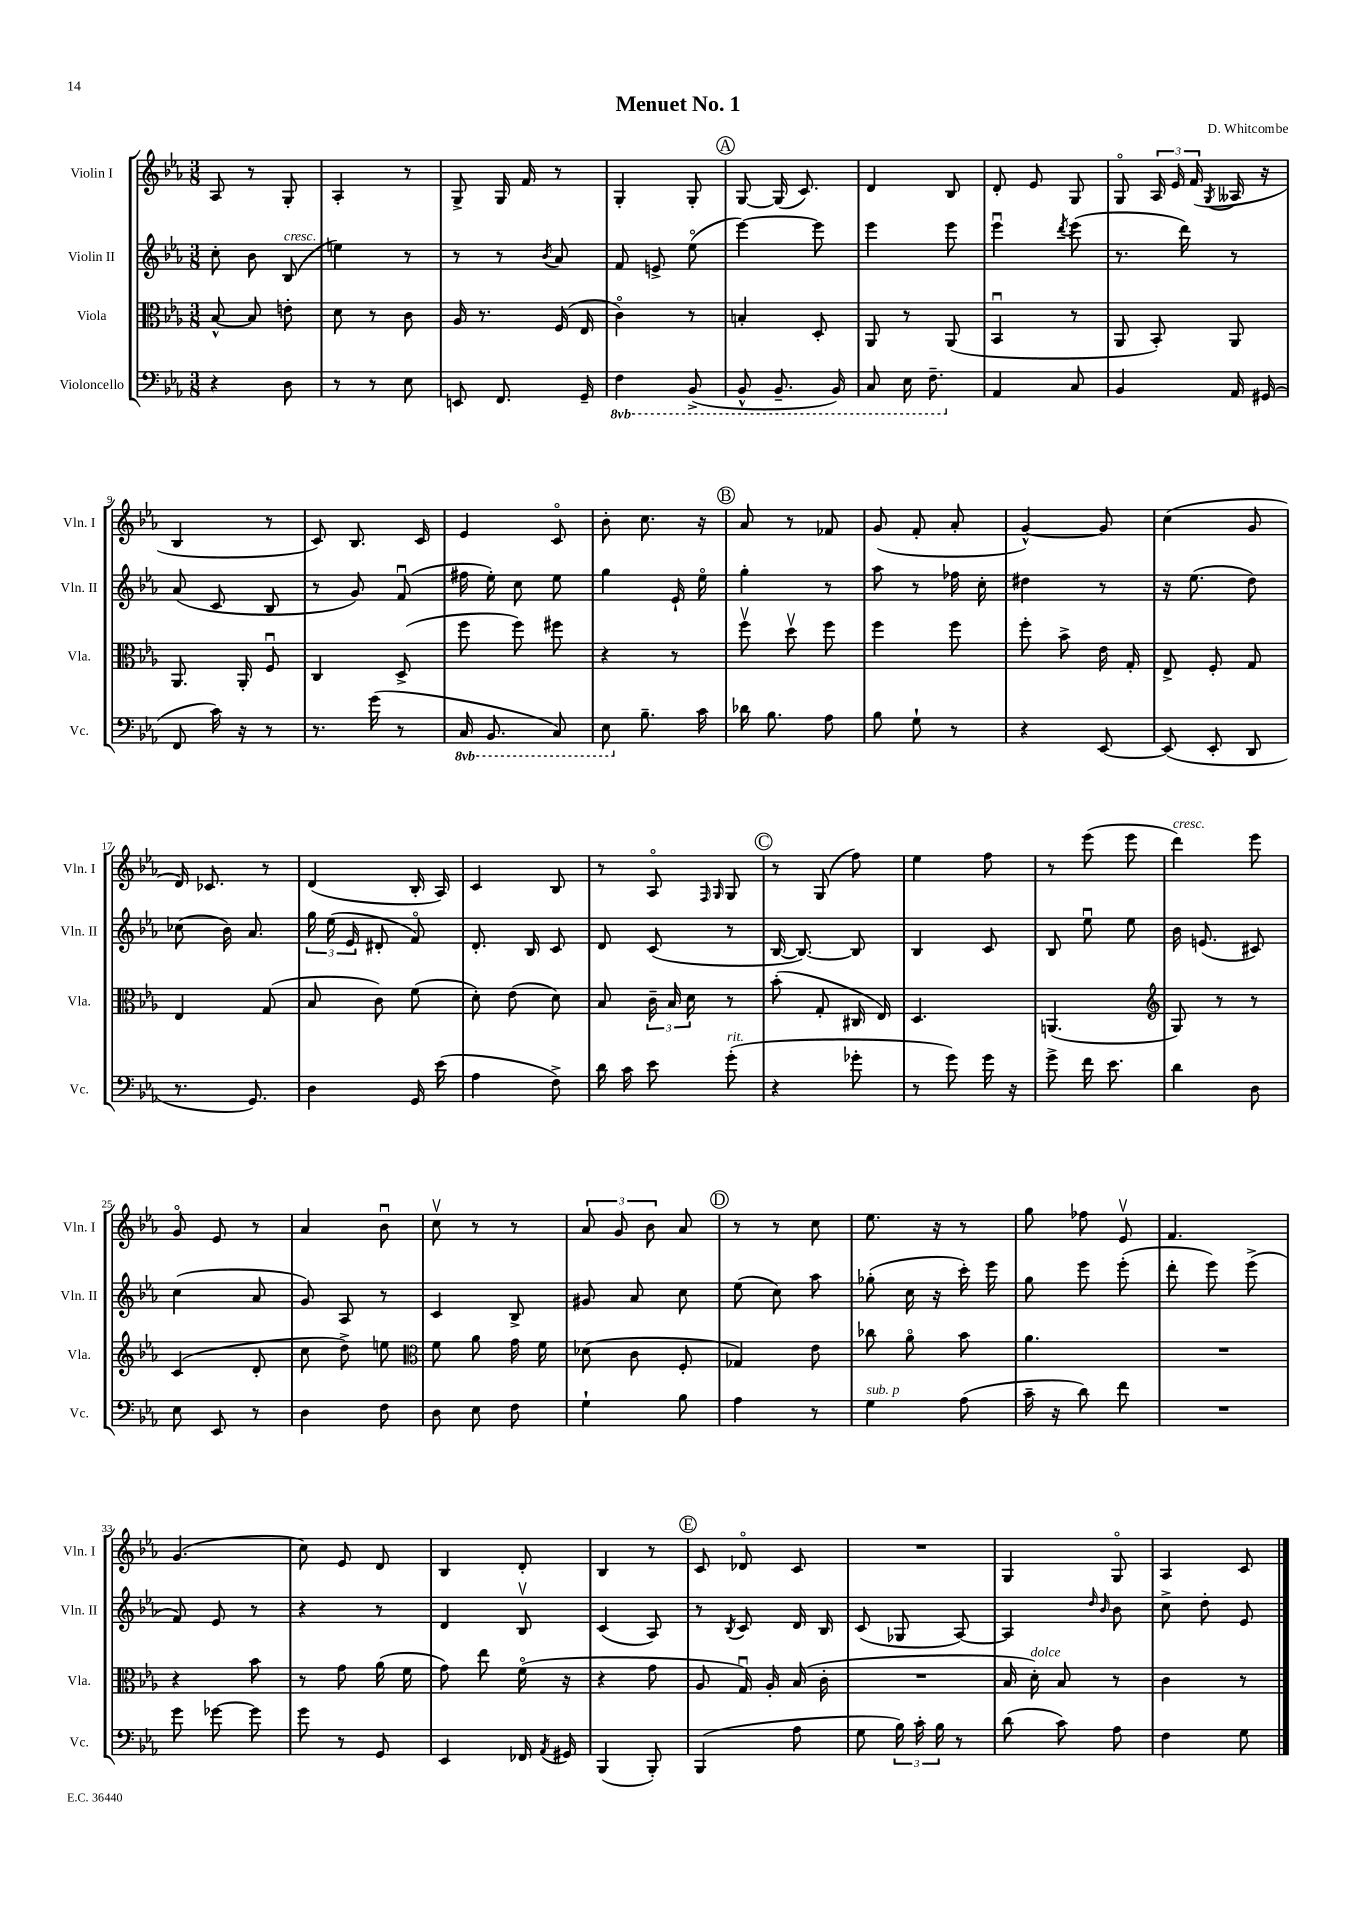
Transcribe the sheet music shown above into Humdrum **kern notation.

**kern	**kern	**kern	**kern
*staff4	*staff3	*staff2	*staff1
*clefF4	*clefC3	*clefG2	*clefG2
*k[b-e-a-]	*k[b-e-a-]	*k[b-e-a-]	*k[b-e-a-]
*M3/8	*M3/8	*M3/8	*M3/8
4r	[8B-^^	8cc'	8A-
.	8B-]	8b-	8r
8D	8e'	(8B-	8G'
=	=	=	=
8r	8d	4ee)	4A-'
8r	8r	.	.
8E-	8c	8r	8r
=	=	=	=
8EE	16A-	8r	8G^
.	8.r	.	.
8.FF	.	8r	16G
.	.	.	16f
.	.	8qb-	.
.	(16F	8a-	8r
16GG~	16E-	.	.
=	=	=	=
4FF	4co)	8f	4G'
.	.	8e^	.
(8BBB-^	8r	(8ee-o	8G'
=	=	=	=
8BBB-^^	4B'	[4eee-)	[8G
8.BBB-~	.	.	(16G]
.	.	.	8.c)
.	8D'	8eee-]	.
16BBB-)	.	.	.
=	=	=	=
8CC	8AA-	4eee-	4d
16EE-	8r	.	.
8.FF~	.	.	.
.	(8AA-	8eee-	8B-
=	=	=	=
4AA-	4BB-u	4eee-u	8d'
.	.	.	8e-
.	.	8qddd	.
8C	8r	(8eee-	8G
=	=	=	=
4BB-	8AA-	8.r	8Go
.	8BB-')	.	24A-
.	.	.	24e-
.	.	16ddd)	.
.	.	.	(24f
.	.	.	8qG
16AA-	8AA-	8r	16A--
(16GG#	.	.	16r
=	=	=	=
8FF	8.AA-	(8a-	4B-
16c)	.	8c	.
16r	16AA-'	.	.
8r	8Fu	8B-	8r
=	=	=	=
8.r	4C	8r	8c)
.	.	8g)	8.B-
(16g	.	.	.
8r	(8D^	(8fu	.
.	.	.	16c
=	=	=	=
16CC	8ff	16ff#	4e-
8.BBB-	.	16ee-')	.
.	8ff)	8cc	.
8CC)	8ff#	8ee-	8co
=	=	=	=
8EE-	4r	4gg	8b-'
8.B-~	.	.	8.cc
.	8r	16e-`	.
16c	.	16ee-o	16r
=	=	=	=
16d-	8ffv	4gg'	8a-
8.B-	.	.	.
.	8ddv	.	8r
8A-	8ff	8r	8f-
=	=	=	=
8B-	4ff	8aa-	(8g
8G`	.	8r	8f'
8r	8ff	16ff-	8a-'
.	.	16cc'	.
=	=	=	=
4r	8ff'	4dd#	[4g^^)
.	8b-^	.	.
[8EE-	16e-	8r	8g]
.	16G'	.	.
=	=	=	=
(8EE-]	8E-^	16r	(4cc
.	.	(8.ee-	.
8EE-'	8F'	.	.
8DD	8G	8dd)	8g
=	=	=	=
8.r	4E-	(8cc-	16d)
.	.	.	8.c-
.	.	16b-)	.
8.GG)	.	8.a-	.
.	(8G	.	8r
=	=	=	=
4D	8B-	24gg	(4d
.	.	(24ee-	.
.	.	24e-	.
.	8c)	8d#'	.
16GG	(8f	8fo)	16B-'
(16e-	.	.	16A-)
=	=	=	=
4A-	8d')	8.d'	4c
.	(8e-	.	.
.	.	16B-	.
8F^)	8d)	8c	8B-
=	=	=	=
16d	8B-	8d	8r
16c	.	.	.
8e-	24c~	(8c	8A-o
.	24B-	.	.
.	24d	.	.
.	.	.	16qqF
.	.	.	16qqG
(8g'	8r	8r	8G
=	=	=	=
4r	(8b-'	[16B-	8r
.	.	8.B-_)	.
.	8G'	.	(8G
8g-'	16C#	8B-]	8ff)
.	16E-)	.	.
=	=	=	=
8r	4.D	4B-	4ee-
8g)	.	.	.
16g	.	8c	8ff
16r	.	.	.
=	=	=	=
8g^	(4.AA	8B-	8r
16f	.	8ee-u	(8eee-
8.e-	.	.	.
.	.	8ee-	8eee-
=	=	=	=
*	*clefG2	*	*
4d	8G)	16b-	4ddd)
.	.	(8.e	.
.	8r	.	.
8D	8r	8c#)	8eee-
=	=	=	=
8E-	(4c	(4cc	8go
8EE-	.	.	8e-
8r	8d'	8a-	8r
=	=	=	=
4D	8cc	8g)	4a-
.	8dd^)	8A-	.
8F	8ee	8r	8b-u
=	=	=	=
*	*clefC3	*	*
8D	8f	4c	8ccv
8E-	8a-	.	8r
8F	16g	8B-^	8r
.	16f	.	.
=	=	=	=
4G`	(8d-	8g#	12a-
.	.	.	12g
.	8c	8a-	.
.	.	.	12b-
8B-	8F'	8cc	8a-
=	=	=	=
4A-	4G-)	(8ee-	8r
.	.	8cc)	8r
8r	8e-	8aa-	8cc
=	=	=	=
4G	8cc-	(8gg-'	8.ee-
.	8a-o	16cc	.
.	.	16r	16r
(8A-	8b-	16ccc')	8r
.	.	16eee-	.
=	=	=	=
16c~	4.a-	8gg	8gg
16r	.	.	.
8d)	.	8eee-	8ff-
8f	.	(8eee-'	8e-v
=	=	=	=
4.r	4.r	8ddd'	4.f
.	.	8eee-)	.
.	.	(8eee-^	.
=	=	=	=
8g	4r	8f)	(4.g
[8g-	.	8e-	.
8g-]	8b-	8r	.
=	=	=	=
8g	8r	4r	8cc)
8r	8g	.	8e-
8GG	(16a-	8r	8d
.	16f	.	.
=	=	=	=
4EE-	8g)	4d	4B-
.	8ee-	.	.
16FF-	(16fo	8B-v	8d'
8qAA-	.	.	.
16GG#	16r	.	.
=	=	=	=
(4BBB-	4r	(4c	4B-
8BBB-')	8g	8A-)	8r
=	=	=	=
(4BBB-	8A-	8r	8c
.	.	8qB-	.
.	16Gu)	8c	8d-o
.	16A-'	.	.
8A-	(16B-	16d	8c
.	16c'	16B-	.
=	=	=	=
8G	4.r	(8c	4.r
24B-)	.	8G-	.
24c'	.	.	.
24B-	.	.	.
8r	.	[8A-)	.
=	=	=	=
(8d	16B-	4A-]	4G
.	16d')	.	.
8c)	8B-	.	.
.	.	16qqdd	.
.	.	16qqb-	.
8A-	8r	8b-	8Go
=	=	=	=
4F	4c	8cc^	4A-
.	.	8dd'	.
8G	8r	8e-	8c
==	==	==	==
*-	*-	*-	*-
